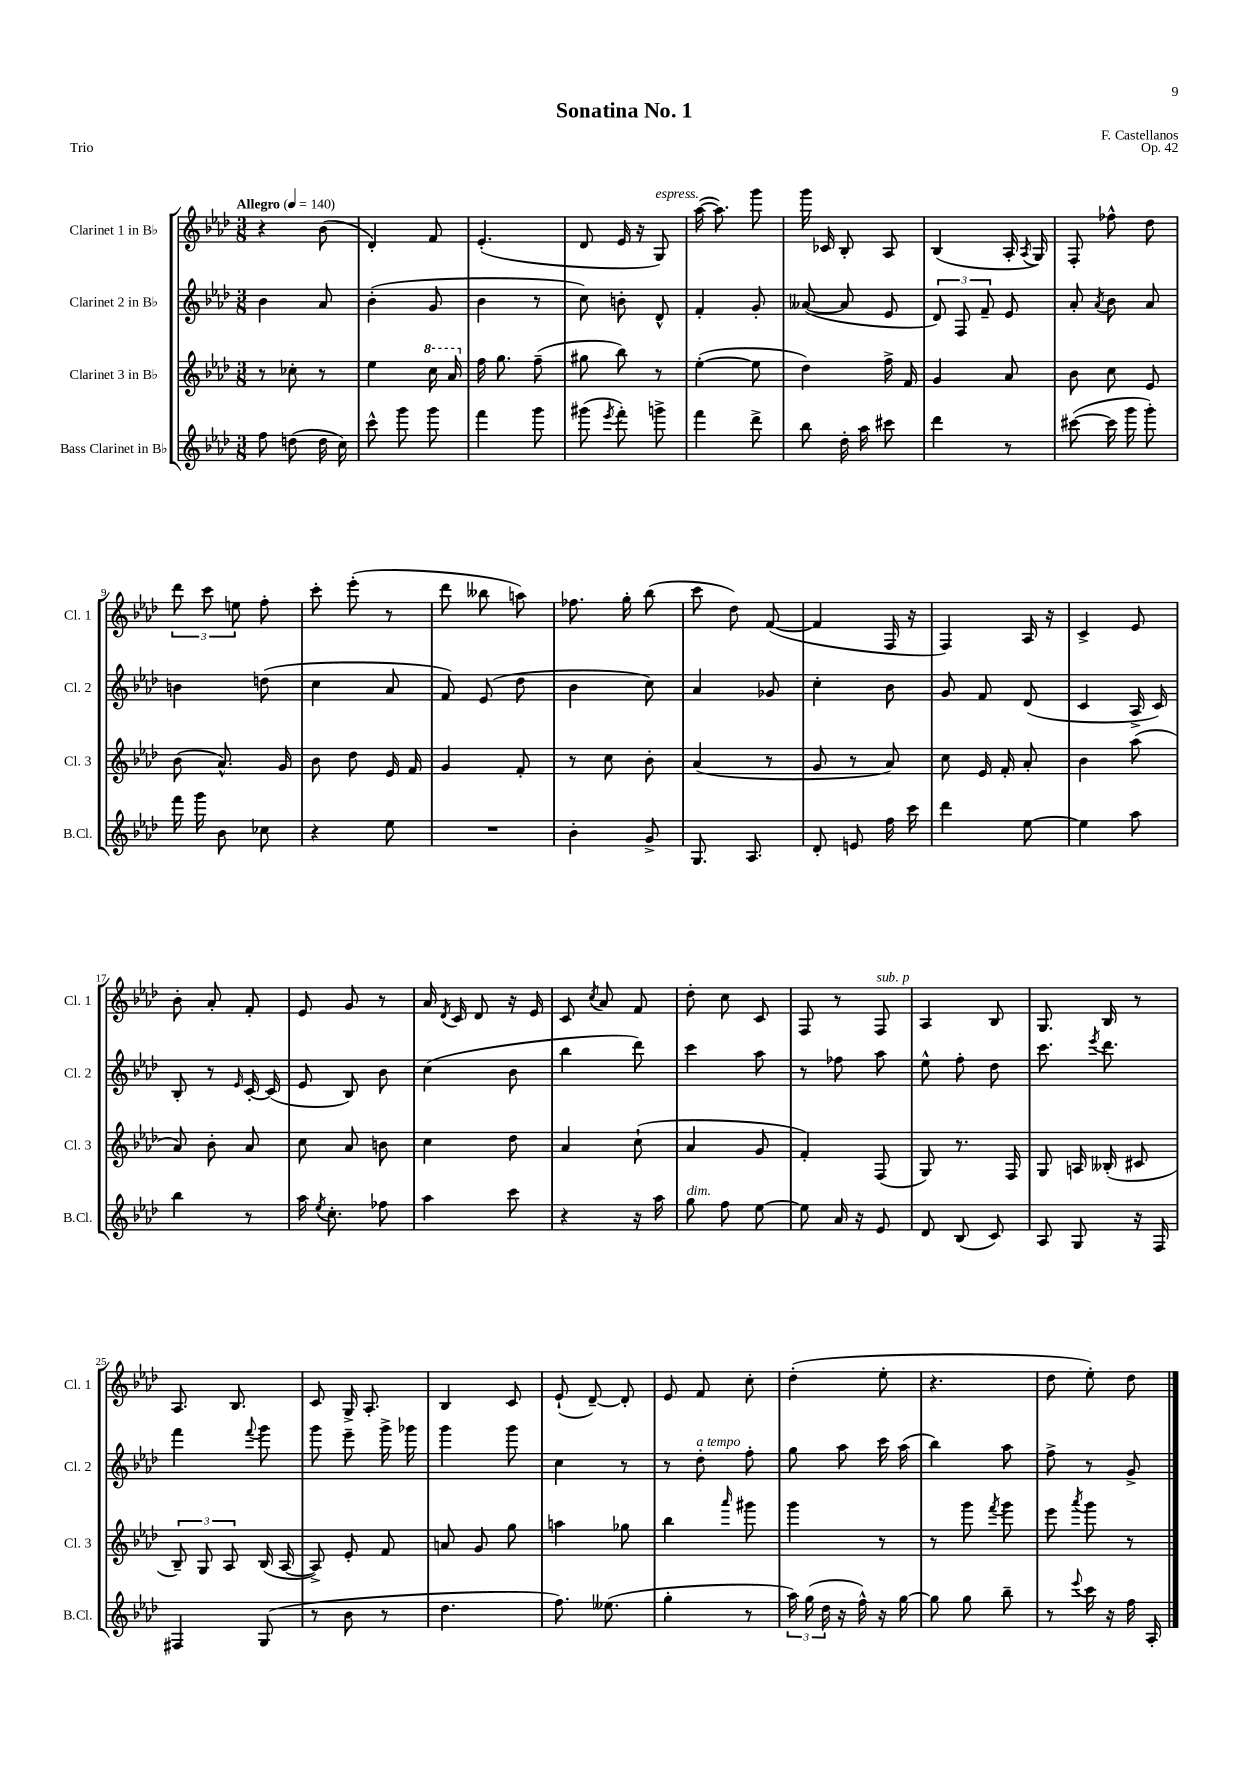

**kern	**kern	**kern	**kern
*staff4	*staff3	*staff2	*staff1
*clefG2	*clefG2	*clefG2	*clefG2
*k[b-e-a-d-]	*k[b-e-a-d-]	*k[b-e-a-d-]	*k[b-e-a-d-]
*M3/8	*M3/8	*M3/8	*M3/8
*MM140	*MM140	*MM140	*MM140
8ff	8r	4b-	4r
(8dd	8cc-'	.	.
16dd	8r	8a-	(8b-
16cc)	.	.	.
=	=	=	=
8ccc^^	4ee-	(4b-'	4d-')
8ggg	.	.	.
8ggg	16ccc	8g	8f
.	16aa-	.	.
=	=	=	=
4fff	16ff	4b-	(4.e-'
.	8.gg	.	.
8ggg	(8ff~	8r	.
=	=	=	=
(8ggg#	8gg#	8cc)	8d-
8qeee-	.	.	.
8fff')	8bb-)	8b'	16e-
.	.	.	16r
8ggg^	8r	8d-^^	8G)
=	=	=	=
4fff	([4ee-'	4f'	([16aa-
.	.	.	8.aa-])
8ddd-^	8ee-]	8g'	8ggg
=	=	=	=
8bb-	4dd-)	([8a--	16ggg
.	.	.	16c-
16dd-'	.	8a--]	8B-'
16aa-	.	.	.
8ccc#	16ff^	8e-	8A-
.	16f	.	.
=	=	=	=
4ddd-	4g	12d-)	(4B-
.	.	12F	.
.	.	12f~	.
8r	8a-	8e-	16A-'
.	.	.	8qA-
.	.	.	16G)
=	=	=	=
([8ccc#	8b-	8a-'	8F'
.	.	8qa-	.
16ccc#]	8cc	8b-	8ff-^^
16ggg	.	.	.
8ggg')	8e-	8a-	8dd-
=	=	=	=
16fff	(8b-	4b	12ddd-
16ggg	.	.	.
.	.	.	12ccc
8b-	8.a-^^)	.	.
.	.	.	12ee
8cc-	.	(8dd	8ff'
.	16g	.	.
=	=	=	=
4r	8b-	4cc	8ccc'
.	8dd-	.	(8eee-'
8ee-	16e-	8a-	8r
.	16f	.	.
=	=	=	=
4.r	4g	8f)	8ddd-
.	.	(8e-	8bb--
.	8f'	8dd-	8aa)
=	=	=	=
4b-'	8r	4b-	8.ff-
.	8cc	.	.
.	.	.	16gg'
8g^	8b-'	8cc)	(8bb-
=	=	=	=
8.G	(4a-	4a-	8ccc
.	.	.	8dd-)
8.A-	.	.	.
.	8r	8g-	([8f
=	=	=	=
8d-'	8g	4cc'	4f]
8e	8r	.	.
16ff	8a-)	8b-	16F
16ccc	.	.	16r
=	=	=	=
4ddd-	8cc	8g	4F)
.	16e-	8f	.
.	16f'	.	.
[8ee-	8a-'	(8d-	16A-
.	.	.	16r
=	=	=	=
4ee-]	4b-	4c	4c^
8aa-	(8aa-	16A-^	8e-
.	.	16c)	.
=	=	=	=
4bb-	8a-)	8B-'	8b-'
.	8b-'	8r	8a-'
.	.	16qqe-	.
8r	8a-	[16c'	8f'
.	.	(16c]	.
=	=	=	=
16aa-	8cc	8e-	8e-
8qee-	.	.	.
8.cc'	.	.	.
.	8a-	8B-)	8g
8ff-	8b	8b-	8r
=	=	=	=
4aa-	4cc	(4cc	16a-
.	.	.	8qd-
.	.	.	16c
.	.	.	8d-
8ccc	8dd-	8b-	16r
.	.	.	16e-
=	=	=	=
4r	4a-	4bb-	8c
.	.	.	8qcc
.	.	.	8a-
16r	(8cc`	8ddd-)	8f
16aa-	.	.	.
=	=	=	=
8gg	4a-	4ccc	8dd-'
8ff	.	.	8cc
[8ee-	8g	8aa-	8c
=	=	=	=
8ee-]	4f')	8r	8F
16a-	.	8ff-	8r
16r	.	.	.
8e-	(8F	8aa-	8F
=	=	=	=
8d-	8G)	8ee-^^	4A-
(8B-	8.r	8ff'	.
8c)	.	8dd-	8B-
.	16F	.	.
=	=	=	=
8A-	8G	8.ccc	8.G
8G	16A	.	.
.	.	8qeee-	.
.	(16B--'	8.ddd-	16B-
16r	8c#	.	8r
16F	.	.	.
=	=	=	=
4F#	12B-~)	4fff	8.A-
.	12G	.	.
.	12A-	.	.
.	.	.	8.B-
.	.	8qqfff	.
(8G	(16B-	8ggg	.
.	[16A-	.	.
=	=	=	=
8r	8A-^])	8ggg	8c
8b-	8e-'	8eee-~	16G^
.	.	.	8.A-'
8r	8f	16ggg^	.
.	.	16ggg-	.
=	=	=	=
4.dd-	8a	4ggg	4B-
.	8g	.	.
.	8gg	8ggg	8c
=	=	=	=
8.ff)	4aa	4cc	(8e-`
.	.	.	[8d-~)
(8.ee--	.	.	.
.	8gg-	8r	8d-']
=	=	=	=
4gg'	4bb-	8r	8e-
.	.	8dd-'	8f
.	16qqaaa-	.	.
8r	8ggg#	8ff'	8cc'
=	=	=	=
24aa-)	4ggg	8gg	(4dd-'
(24gg	.	.	.
24dd-	.	.	.
16r	.	8aa-	.
16ff^^)	.	.	.
16r	8r	16ccc	8ee-'
[16gg	.	(16aa-	.
=	=	=	=
8gg]	8r	4bb-)	4.r
8gg	8ggg	.	.
.	8qfff	.	.
8bb-~	8ggg	8aa-	.
=	=	=	=
8r	8eee-	8ff^	8dd-
8qqeee-	8qaaa-	.	.
16ccc	8ggg	8r	8ee-')
16r	.	.	.
16ff	8r	8g^	8dd-
16A-'	.	.	.
==	==	==	==
*-	*-	*-	*-
